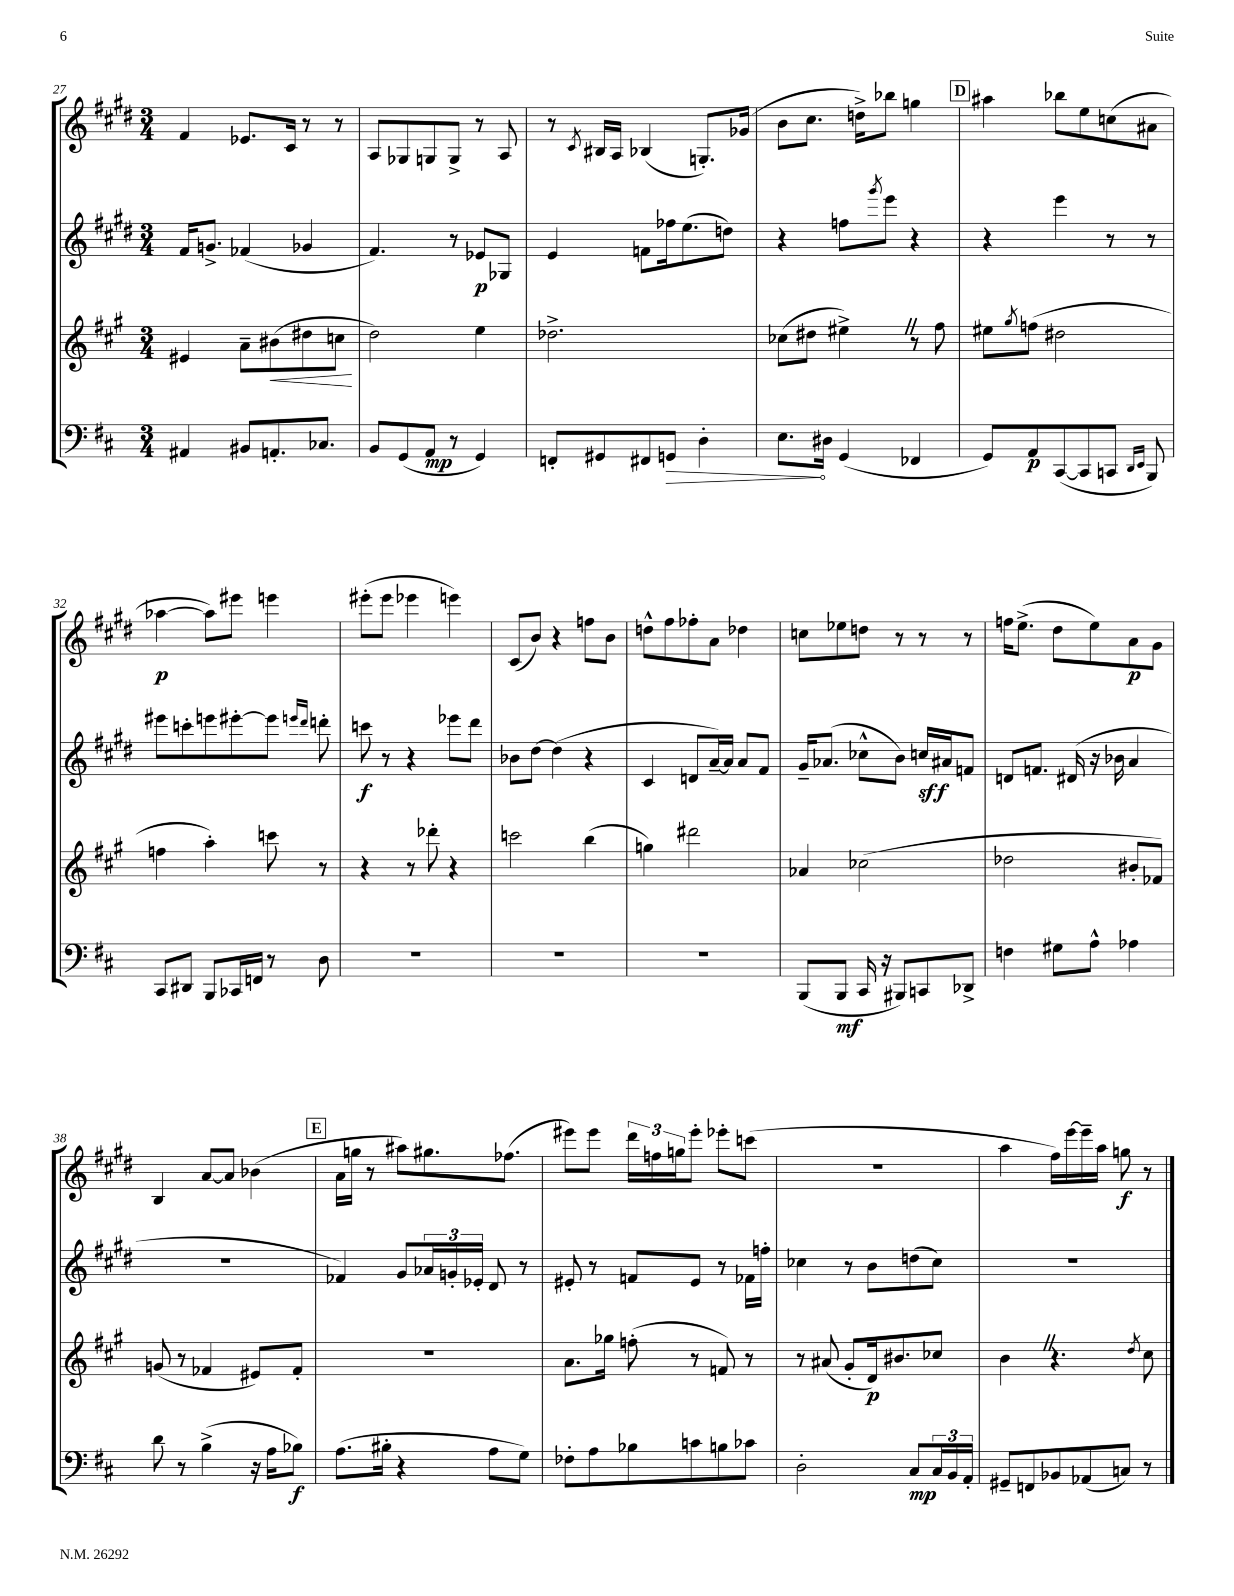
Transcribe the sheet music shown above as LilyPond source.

<<
\new StaffGroup <<
\new Staff = "s0" {
    \clef treble \key e \major \numericTimeSignature \time 3/4
    fis'4 ees'8. cis'16 r8 r8 |
    a8 ges8 g8 g8-> r8 a8 |
    r8 \acciaccatura { cis'8 } bis16 a16 bes4( g8.-.) ges'16( |
    b'8 cis''8. d''16->) bes''8 g''4 |
    \mark \markup { \box "D" } ais''4 bes''8 e''8 c''8( ais'8 |
    aes''4~\p aes''8) eis'''8 e'''4 |
    eis'''8-.( eis'''8 ees'''4 e'''4) |
    cis'8( b'8) r4 f''8 b'8 |
    d''8-^ fis''8 fes''8-. a'8 des''4 |
    c''8 ees''8 d''8 r8 r8 r8 |
    f''16 e''8.->( dis''8 e''8) a'8\p gis'8 |
    b4 a'8~ a'8 bes'4( |
    \mark \markup { \box "E" } a'16 g''16 r8 ais''8) gis''8. fes''8.( |
    eis'''8) eis'''8 \tuplet 3/2 { dis'''16 f''16 g''16 } eis'''8-. ees'''8-. c'''8( |
    R2. |
    a''4 fis''16) e'''16~ e'''16-- a''16 g''8\f r8 \bar "|." |
}
\new Staff = "s1" {
    \clef treble \key e \major \numericTimeSignature \time 3/4
    fis'16 g'8.-> fes'4( ges'4 |
    fis'4.) r8 ees'8\p ges8 |
    e'4 f'8 fes''16 e''8.( d''8) |
    r4 f''8 \acciaccatura { gis'''8 } e'''8 r4 |
    \mark \markup { \box "D" } r4 e'''4 r8 r8 |
    eis'''8 c'''8-. e'''8 eis'''8~-. eis'''8 \grace { e'''16 dis'''16 } d'''8-. |
    c'''8\f r8 r4 ees'''8 dis'''8 |
    bes'8 dis''8~ dis''4( r4 |
    cis'4 d'8 a'16~--) a'16 a'8 fis'8 |
    gis'16-- aes'8.( ces''8-^ b'8) c''16\sff ais'16 f'8 |
    d'8 f'8. dis'16( r16 bes'16 a'4 |
    R2. |
    \mark \markup { \box "E" } fes'4) gis'8 \tuplet 3/2 { aes'16 g'16-. ees'16-. } dis'8 r8 |
    eis'8-. r8 f'8 eis'8 r8 fes'16 f''16-. |
    ces''4 r8 b'8 d''8( ces''8) |
    R2. \bar "|." |
}
\new Staff = "s2" {
    \clef treble \key a \major \numericTimeSignature \time 3/4
    eis'4 a'8-- bis'8\<( dis''8 c''8\! |
    d''2) e''4 |
    des''2.-> |
    ces''8( dis''8 eis''4->) \once \override BreathingSign.text = \markup { \musicglyph "scripts.caesura.straight" } \breathe r8 fis''8 |
    \mark \markup { \box "D" } eis''8 \acciaccatura { gis''8 } f''8( dis''2 |
    f''4 a''4-.) c'''8 r8 |
    r4 r8 des'''8-. r4 |
    c'''2 b''4( |
    g''4) dis'''2 |
    aes'4 ces''2( |
    des''2 bis'8-. fes'8) |
    g'8( r8 fes'4 eis'8) fes'8-. |
    \mark \markup { \box "E" } R2. |
    a'8. ges''16 f''8-.( r8 f'8) r8 |
    r8 ais'8( gis'8-. d'16\p) bis'8. ces''8 |
    b'4 \once \override BreathingSign.text = \markup { \musicglyph "scripts.caesura.straight" } \breathe r4. \acciaccatura { d''8 } cis''8 \bar "|." |
}
\new Staff = "s3" {
    \clef bass \key d \major \numericTimeSignature \time 3/4
    ais,4 bis,8 a,8.-. ces8. |
    b,8 g,8( a,8\mp r8 g,4) |
    f,8-. gis,8 fis,8 \once \override Hairpin.circled-tip = ##t g,8\> d4-. |
    e8.\! dis16 g,4( fes,4 |
    \mark \markup { \box "D" } g,8) a,8\p cis,8~( cis,8 c,8 \grace { d,16 e,16 } b,,8) |
    cis,8 dis,8 b,,8 ces,16 f,16 r8 d8 |
    R2. |
    R2. |
    R2. |
    b,,8( b,,8\mf cis,16 r16 bis,,8) c,8 des,8-> |
    f4 gis8 a8-^ aes4 |
    d'8 r8 b4->( r16 a16 bes8\f) |
    \mark \markup { \box "E" } a8.( bis16-. r4 a8 g8) |
    fes8-. a8 bes8 c'8 b8 ces'8 |
    d2-. cis8\mp \tuplet 3/2 { cis16 b,16 a,16-. } |
    gis,8-- f,8 bes,8 aes,8( c8) r8 \bar "|." |
}
>>
>>
\layout { \context { \Score currentBarNumber = #27 } }
